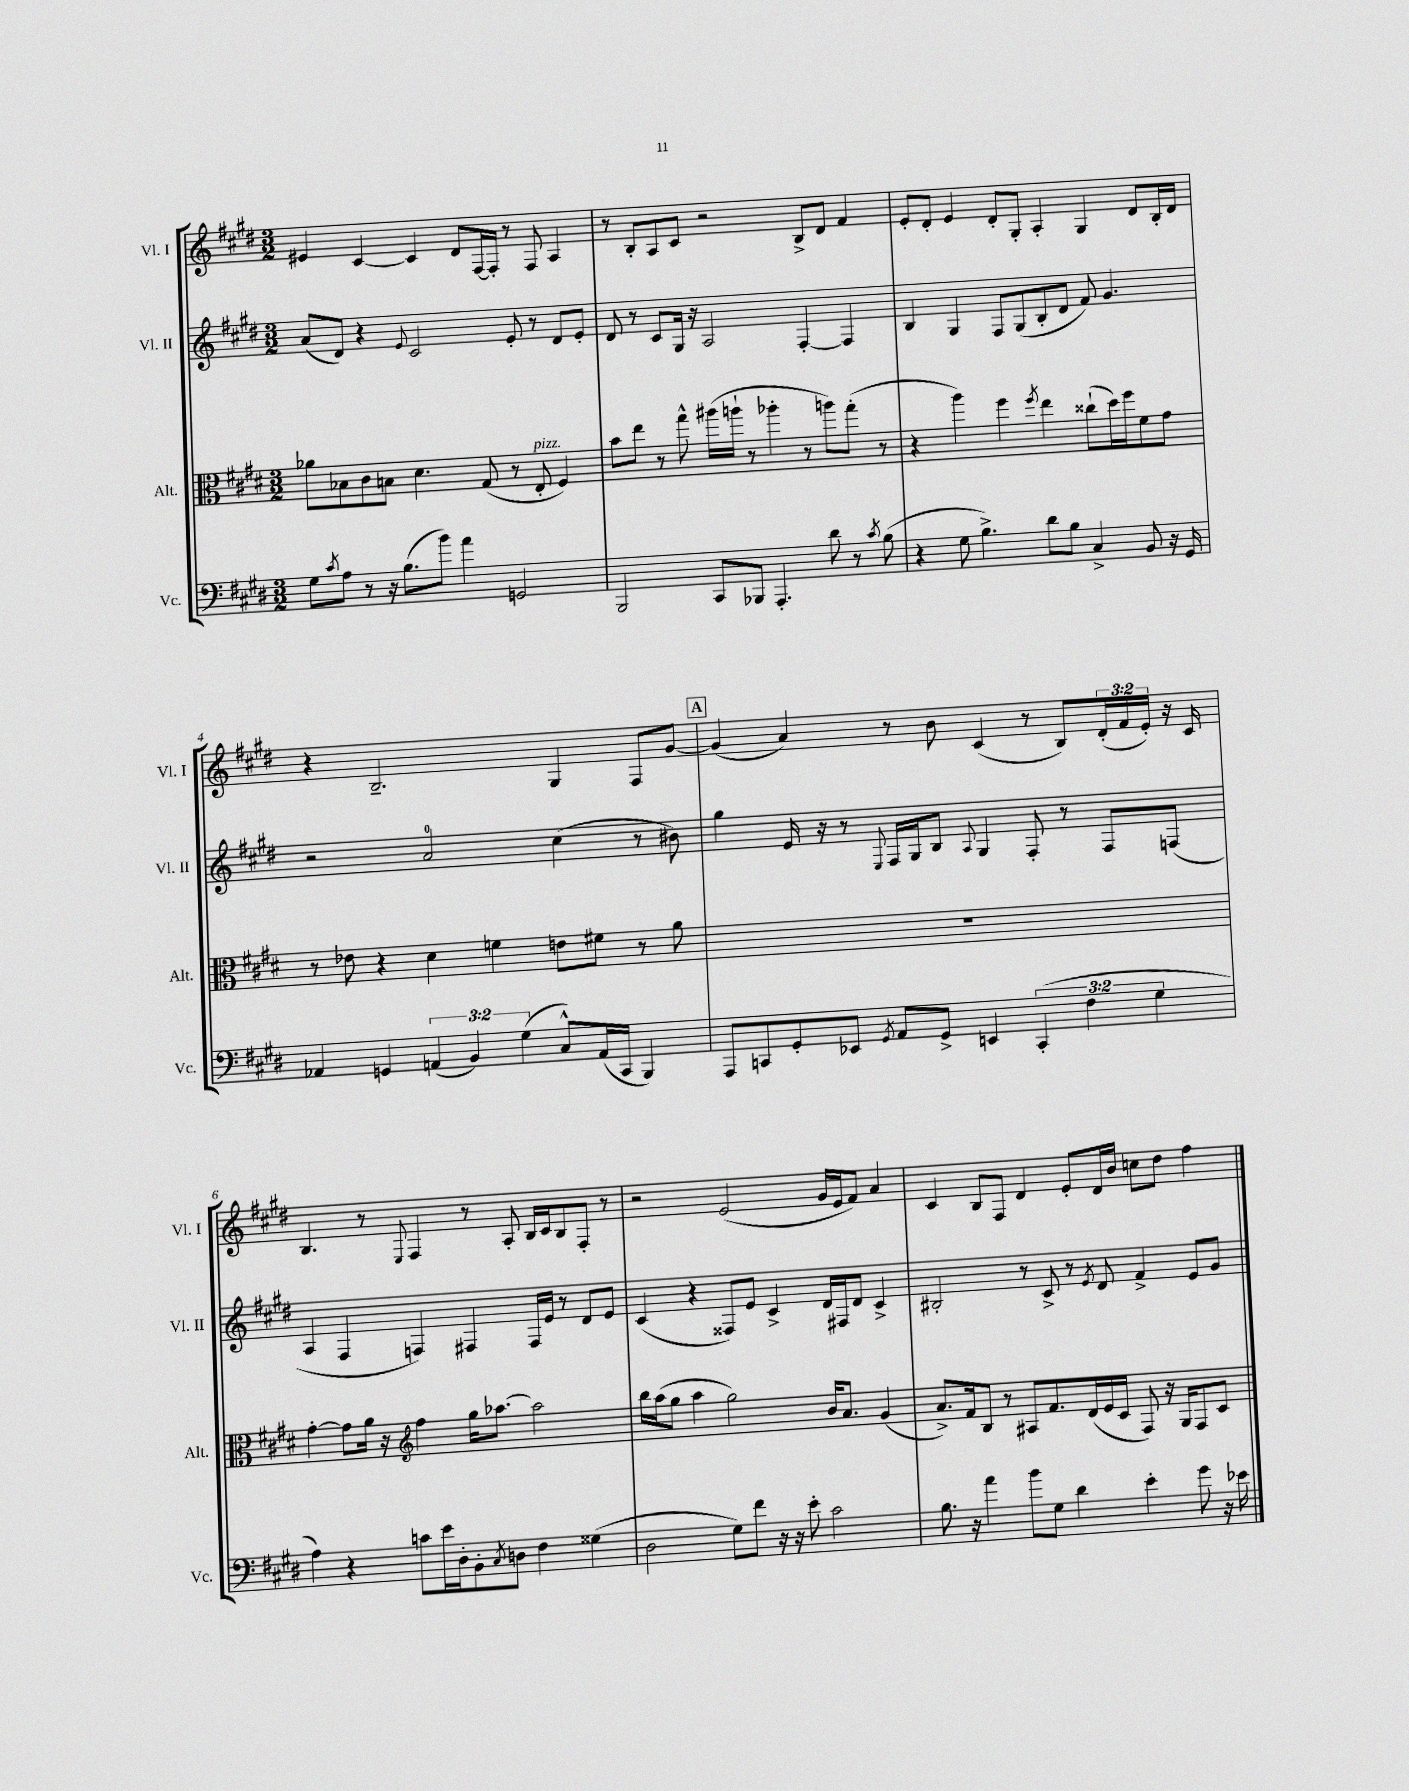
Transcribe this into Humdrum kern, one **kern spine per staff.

**kern	**kern	**kern	**kern
*staff4	*staff3	*staff2	*staff1
*clefF4	*clefC3	*clefG2	*clefG2
*k[f#c#g#d#]	*k[f#c#g#d#]	*k[f#c#g#d#]	*k[f#c#g#d#]
*M3/2	*M3/2	*M3/2	*M3/2
8G#	8a-	(8a	4e#
8qc#	.	.	.
8A	8B-	8d#)	.
8r	8c#	4r	[4c#
16r	8B	.	.
(8.B	.	.	.
.	.	8qqe	.
.	4.d#	2c#	4c#]
8b)	.	.	.
4a	.	.	8d#
.	(8G#	.	[16F#
.	.	.	16F#']
2GG	8r	8e'	8r
.	8E'	8r	8F#
.	4F#)	8d#	4A
.	.	8e'	.
=	=	=	=
2BBB	8b	8d#	8r
.	8ee	8r	8B'
.	8r	8c#	8A
.	8gg#^^	16G#	8c#
.	.	16r	.
8CC#	(16aa#	2A	2r
.	16aa`	.	.
8BBB-	8r	.	.
4.AAA'	4aa-'	.	.
.	8r	[4F#'	8B^
8d#	8aa)	.	8d#
8r	(8gg#'	4F#]	4f#
8qc#	.	.	.
(8B	8r	.	.
=	=	=	=
4r	4r	4B	8e'
.	.	.	8d#'
8G#	4aa)	4G#	4e
4.B^)	.	.	.
.	4ff#	8F#	8d#'
.	.	(8G#	8G#'
.	8qff#	.	.
8d#	4ee	8B'	4A'
8B	.	8d#	.
4C#^	(8cc##`	8f#)	4G#
.	16dd#)	4.g#	.
.	16ff#	.	.
8BB	8f#	.	8d#
16r	8g#	.	16B'
16GG#	.	.	16d#
=	=	=	=
4AA-	8r	2r	4r
.	8e-	.	.
4GG	4r	.	2.B~
(6AA	4d#	2a	.
6BB)	.	.	.
.	4f	.	.
(6G#	.	.	.
8C#^^)	8e	(4cc#	4G#
(16AA	8f#	.	.
16CC#	.	.	.
4BBB)	8r	8r	8F#
.	8a	8b#)	[8g#
=	=	=	=
8AAA	1.r	4gg#	(4g#]
8CC	.	.	.
8GG#'	.	16e	4a)
.	.	16r	.
8EE-	.	8r	.
8qGG#	.	8qqE	.
8AA	.	16F#	8r
.	.	16G#	.
8GG#^	.	8B	8b
.	.	8qqA	.
4EE	.	4G#	(4c#
(6CC'	.	8F#'	8r
.	.	8r	8B)
6F#	.	.	.
.	.	8F#	(24d#'
.	.	.	24f#
6G#	.	.	24e')
.	.	(8F	16r
.	.	.	16c#
=	=	=	=
4A)	[4g#'	4A	4.B
4r	8g#]	4F#	.
.	16a	.	8r
.	16r	.	.
*	*clefG2	*	*
.	.	.	8qqE
8c	4ff#	4F)	4F#
16e	.	.	.
16D#'	.	.	.
8BB'	16gg#	4F#	8r
.	[8.aa-	.	.
8qC#	.	.	.
8D	.	.	8A'
4F#	2aa-]	16F#	16B
.	.	16e	16c#
.	.	8r	8B
(4G##	.	8d#	8F#'
.	.	8e	8r
=	=	=	=
2D#	16bb	(4c#	2r
.	(16aa	.	.
.	8gg#	.	.
.	4aa	4r	.
8G#)	2gg#)	8F##)	(2e
8f#	.	8e	.
16r	.	4c#^	.
16r	.	.	.
8e'	.	.	.
2c#	16b	16d#	16g#
.	8.a	16F#	16e
.	.	8d#	8f#)
.	(4g#	4c#^	4a
=	=	=	=
8.B	8.a^)	2B#'	4c#
16r	16f#	.	.
4a	8B	.	8B
.	8r	.	8F#
8b	8A#	8r	4d#
8G#	8.f#	8c#^	.
4d#	.	8r	8e'
.	(16d#	.	.
.	.	8qe	.
.	16e	8d#	16d#
.	16c#	.	16b
4e'	8F#)	4f#^	8cc
.	16r	.	8dd#
.	16G#	.	.
8g#	8F#	8e	4ff#
16r	8c#	8g#	.
16e-	.	.	.
==	==	==	==
*-	*-	*-	*-
